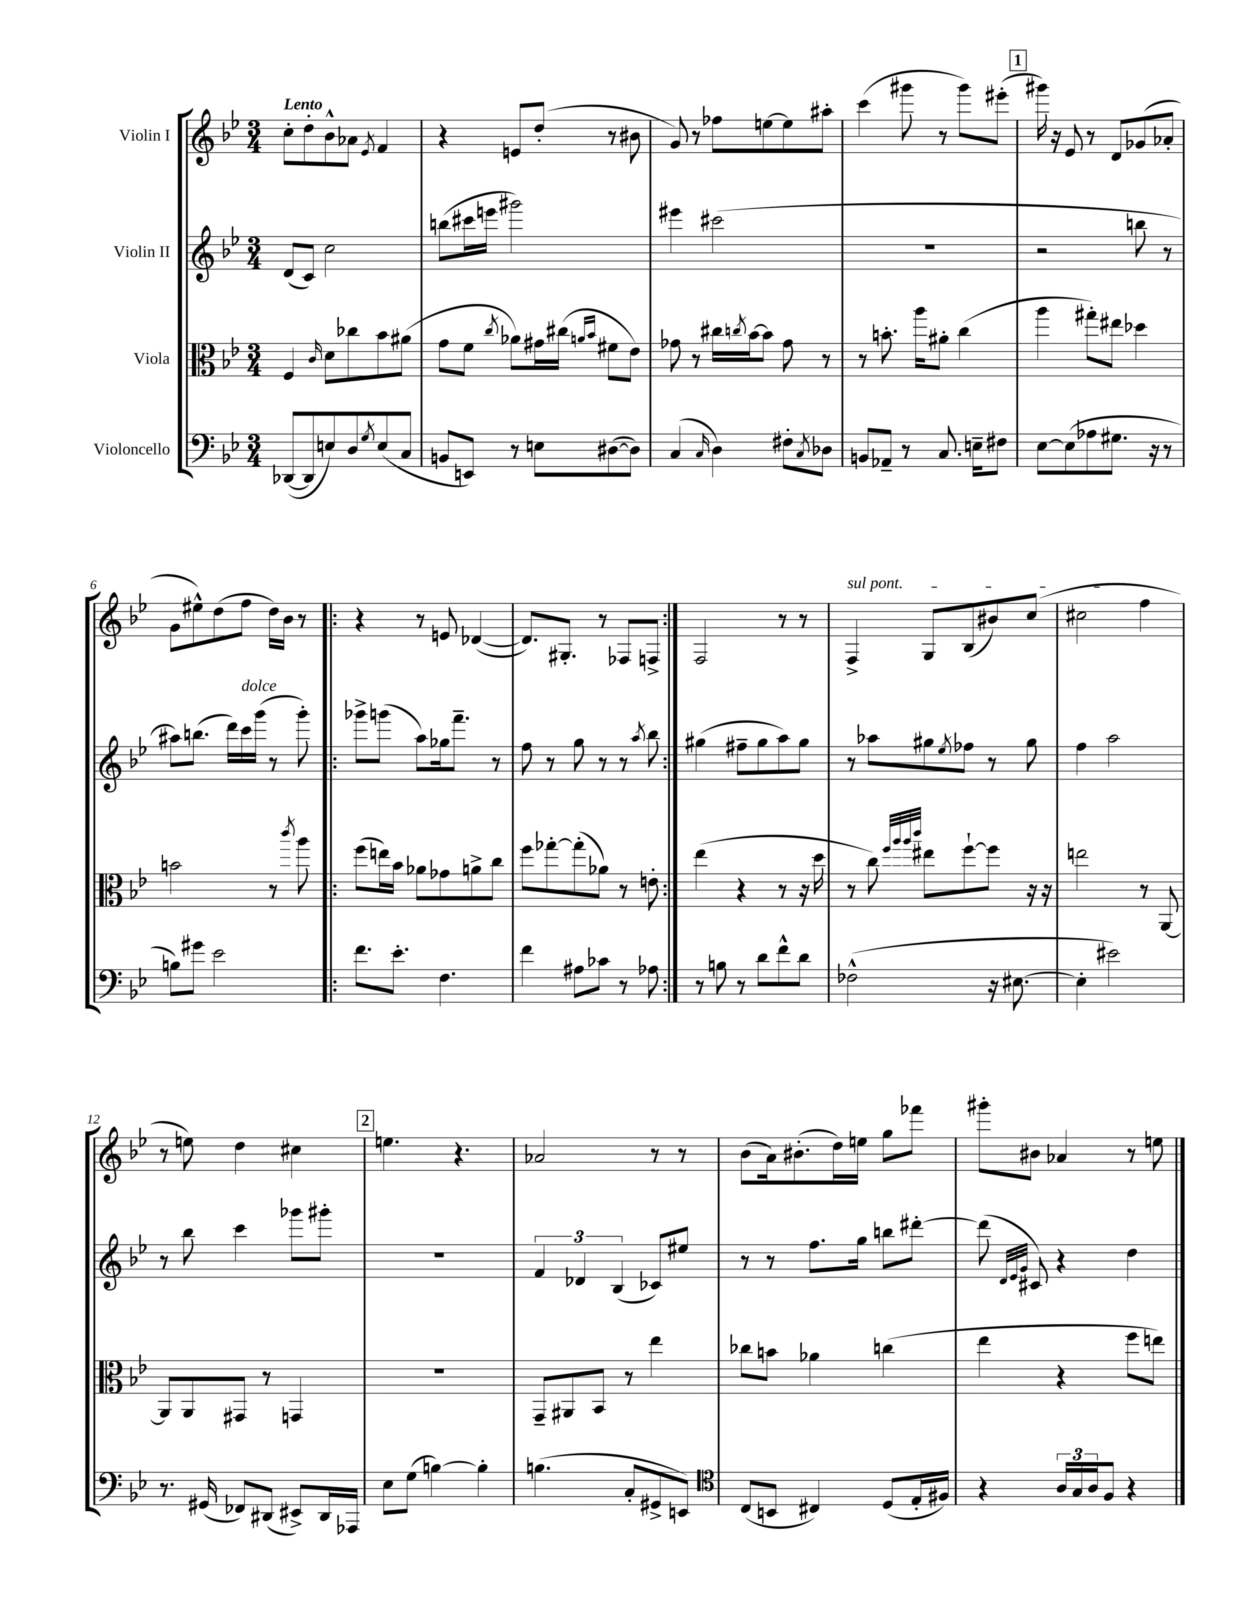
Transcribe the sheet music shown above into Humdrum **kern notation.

**kern	**kern	**kern	**kern
*staff4	*staff3	*staff2	*staff1
*clefF4	*clefC3	*clefG2	*clefG2
*k[b-e-]	*k[b-e-]	*k[b-e-]	*k[b-e-]
*M3/4	*M3/4	*M3/4	*M3/4
([8DD-/L	4F/	(8d/L	8cc'\L
8DD-/]	.	8c/J)	8dd'\
.	16qqc/	.	.
8E/)	8d\L	2cc\	8b-^^\
8D/	8cc-\	.	8a-\J
8qG/	.	.	8qe-/
(8E/	8b-\	.	4f/
8C/J	(8a#\J	.	.
=	=	=	=
8BB/L	8g\L	(8bb\L	4r
8EE/J)	8f\J	16ccc#\L	.
.	.	16eee\JJ	.
.	8qcc/	.	.
8r	8a-\L)	2ggg#\)	8e/L
8E\L	16g#\L	.	(8dd'/J
.	(16cc#\JJ	.	.
.	16qqa/LL	.	.
.	16qqb-/JJ	.	.
([8D#\	8f#\L	.	8r
8D#\]J)	8e-\J)	.	8b#\
=	=	=	=
(4C/	8g-\	4eee#\	8g/)
.	8r	.	8r
16qqC/	.	.	.
4D\)	16cc#\LL	(2ccc#\	8ff-\L
.	8qcc/	.	.
.	[16b-\J	.	.
.	8b-\]J	.	[8ee\
8F#'\L	8g-\	.	8ee\]
8qC/	.	.	.
8D-\J	8r	.	8aa#'\J
=	=	=	=
8BB/L	8r	2.r	(4ccc\
8AA-~/J	8.b'\	.	.
8r	.	.	8ggg#\
.	16aa\LK	.	.
8.C/	8a#'\J	.	8r
.	(4cc\	.	8ggg#\L)
16E~\LK	.	.	.
8F#\J	.	.	(8eee#'\J
=	=	=	=
[8E-\L	4aa\	2r	16ggg#\)
.	.	.	16r
(8E-\]	.	.	8e-/
8A-\	8gg#'\L)	.	8r
8.G#\J	8ee#\J	.	8d/L
.	4dd-\	8bb\	(8g-/
16r	.	.	.
8r	.	8r	8a-'/J
=	=	=	=
8B\L)	2b\	8aa#\L)	8g\L
8g#\J	.	(8.bb\J	8ee#^^\)
2e-\	.	.	(8dd\
.	.	16ddd\LL)	.
.	.	16ccc\	8ff\J
.	.	(16ggg\JJ	.
.	8r	8r	16dd\LL)
.	.	.	16b-\JJ
.	8qccc/	.	.
.	8aa\	8ggg'\)	8r
=!|:	=!|:	=!|:	=!|:
8.f\L	(8ff\L	8ggg-^\L	4r
.	16ee\L)	(8ggg\J	.
8.e-'\J	16b-\JJ	.	.
.	8a-\L	8aa\L)	8r
4.F\	8g-\	16gg-\k	8e/
.	.	8.fff~\J	.
.	8a^\	.	([4d-/
.	8cc\J	8r	.
=	=	=	=
4f\	8ff\L	8ff\	8.d-/]L)
.	[8gg-'\	8r	.
.	.	.	8.G#'/J
8A#\L	(8gg-'\]	8gg\	.
8c-\J	8a-\J)	8r	8r
8r	8r	8r	8F-/L
.	.	8qaa/	.
8A-\	8e'\	8bb-\	8F^/J
=:|!	=:|!	=:|!	=:|!
8r	(4ee-\	(4gg#\	2F/
8B\	.	.	.
8r	4r	8ff#~\L	.
8d\L	.	8gg#\	.
8f^^\	8r	8aa\)	8r
8d\J	16r	8gg#\J	8r
.	16dd\	.	.
=	=	=	=
(2F-^^\	8r	8r	4F^/
.	8cc\)	8aa-\L	.
.	32qqff/LLL	.	.
.	32qqaa/	.	.
.	32qqaa/	.	.
.	32qqccc/JJJ	.	.
.	8ee#\L	8gg#\	8G/L
.	.	8qee-/	.
.	[8ff`\	8ff-\J	(8B-/
16r	8ff\]J	8r	8b#/)
[8.E#\	.	.	.
.	16r	8gg#\	(8cc/J
.	16r	.	.
=	=	=	=
4E#'\]	2ee\	4ff\	2cc#\
2e#\)	.	2aa\	.
.	8r	.	4ff\
.	[8AA/	.	.
=	=	=	=
8.r	8AA/]L	8r	8r
.	8AA/	8bb-\	8ee\)
(16GG#/	.	.	.
8FF-/L)	8GG#/J	4ccc\	4dd\
(8DD#/J	8r	.	.
8EE#^/L)	4GG/	8ggg-\L	4cc#\
16DD#/L	.	8ggg#'\J	.
16AAA-/JJ	.	.	.
=	=	=	=
8E-\L	2.r	2.r	4.ee\
(8G\J	.	.	.
[4B\)	.	.	.
.	.	.	4.r
4B'\]	.	.	.
=	=	=	=
(4.B\	8GG~/L	6f/	2a-/
.	8AA#/	.	.
.	.	6d-/	.
.	8BB-/J	.	.
.	.	(6B-/	.
8C'/L	8r	.	.
8GG#^/	4ee-\	8c-/L)	8r
8EE/J)	.	8ee#/J	8r
=	=	=	=
*clefC4	*	*	*
(8C/L	8cc-\L	8r	(8b-\L
8BB/J	8b\J	8r	16a\k)
.	.	.	(8.b#'\
4C#/)	4a-\	8.ff\L	.
.	.	.	16dd\L)
.	.	16gg\Jk	16ee\JJ
(8D/L	(4cc\	8bb\L	8gg\L
16E-'/L	.	[8ddd#'\J	8fff-\J
16F#/JJ)	.	.	.
=	=	=	=
4r	4ee-\	(8ddd#\]	8ggg#'\L
.	.	32qqd/LLL	.
.	.	32qqe-/	.
.	.	32qqg/JJJ	.
.	.	8c#/)	8b#\J
24A/LL	4r	4r	4a-/
24G/	.	.	.
24A/J	.	.	.
8F/J	.	.	.
4r	8ff\L	4dd\	8r
.	8ee\J)	.	8ee\
==	==	==	==
*-	*-	*-	*-
